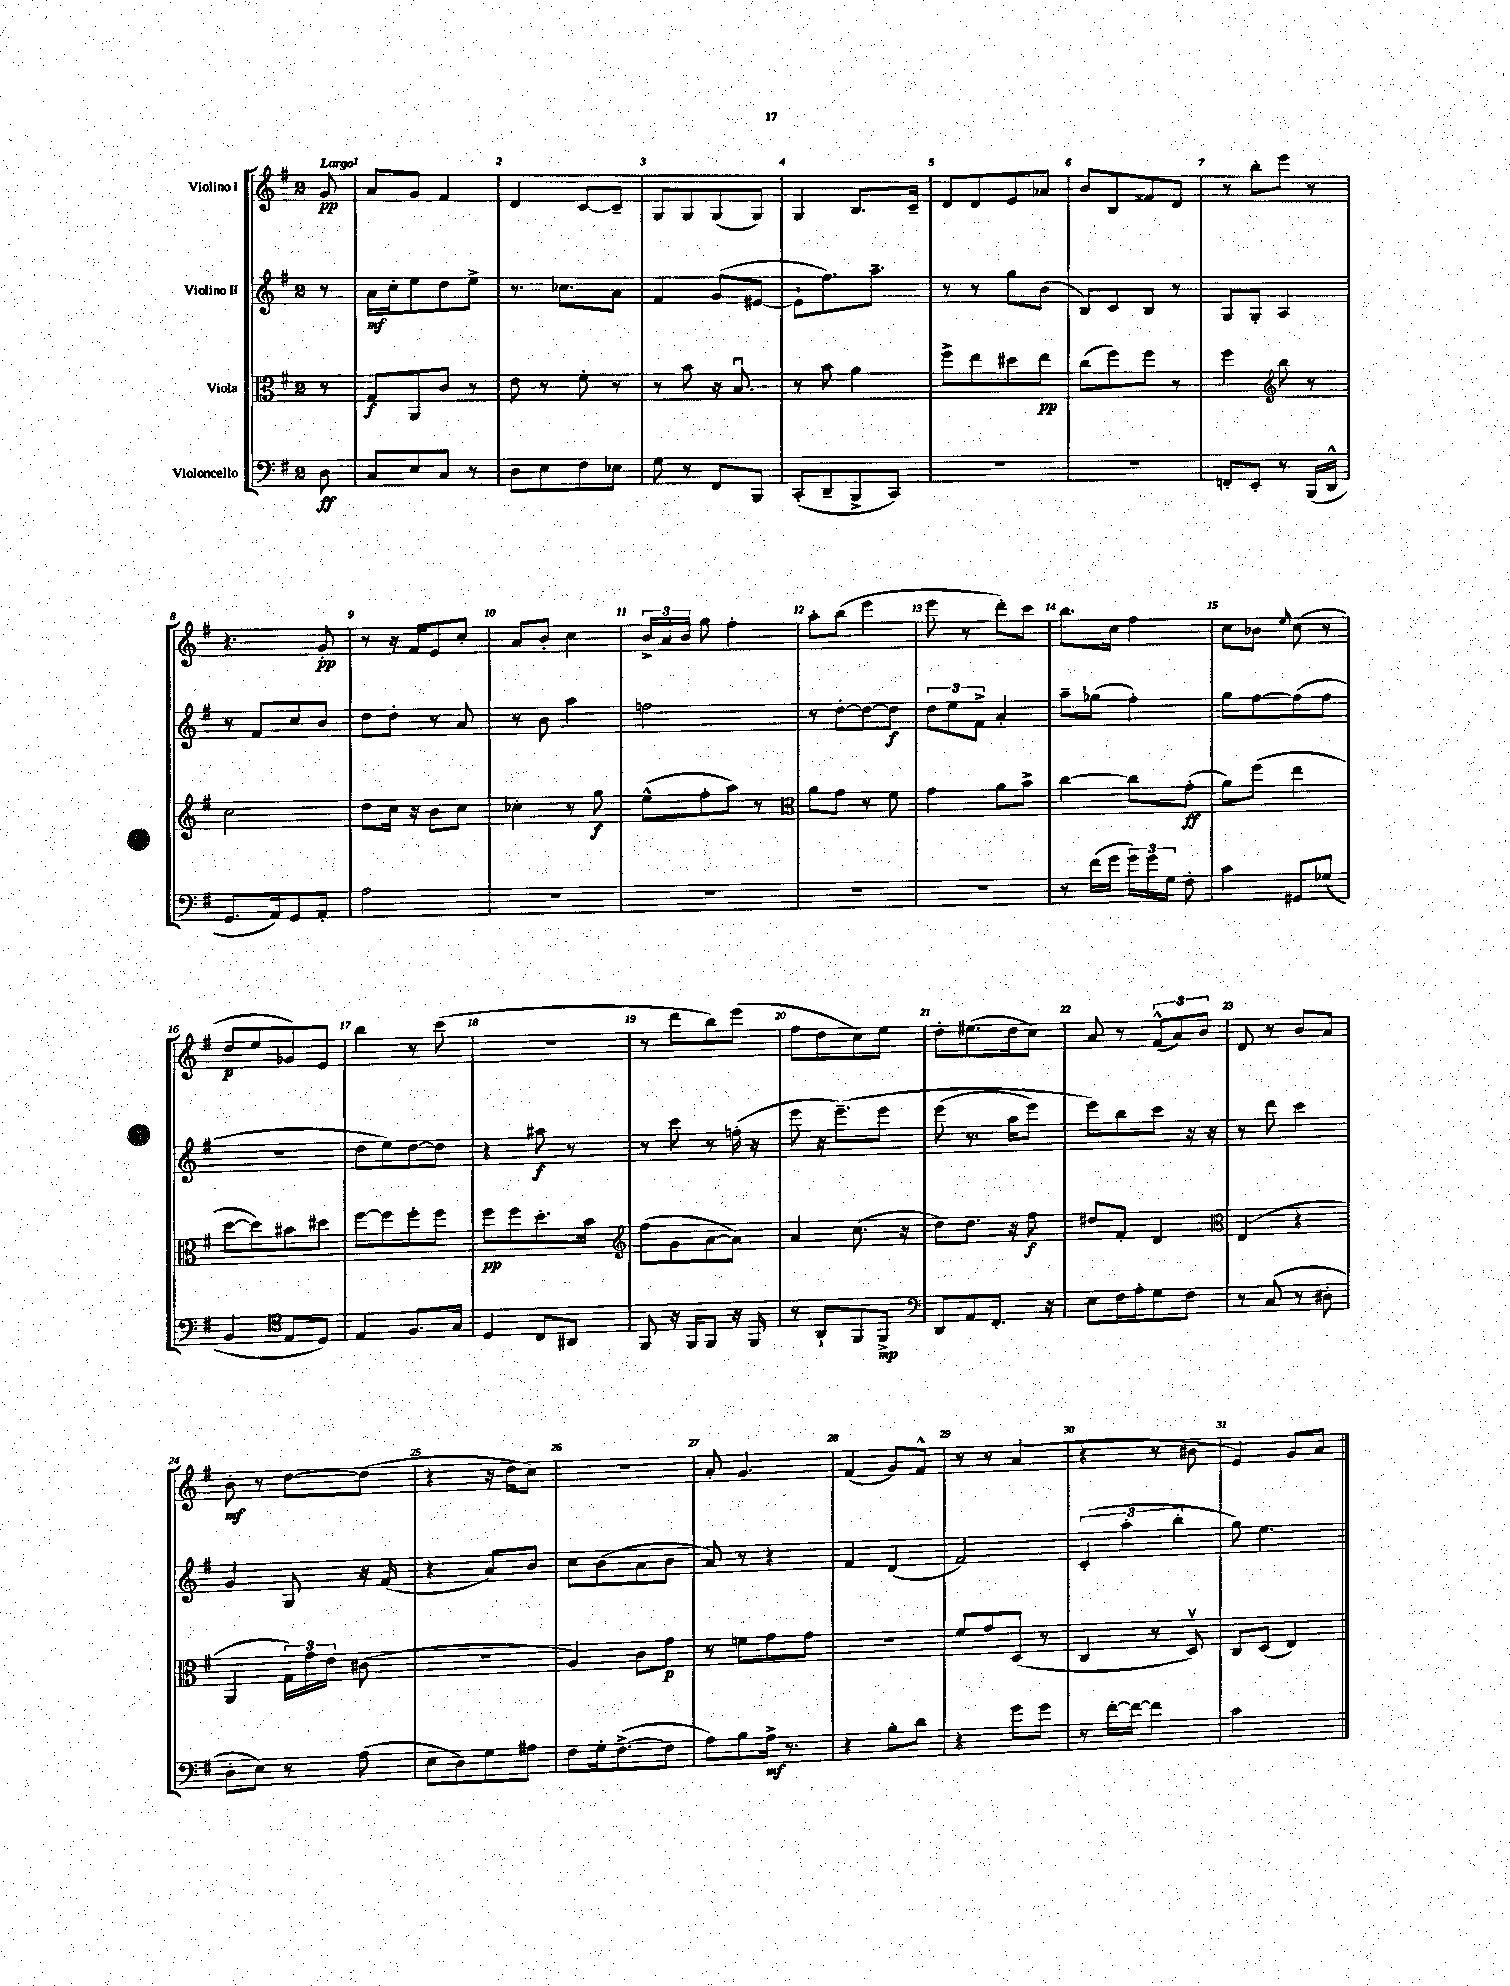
<<
\new StaffGroup <<
\new Staff = "s0" \with { instrumentName = "Violino I" } {
    \clef treble \key g \major \once \override Staff.TimeSignature.style = #'single-digit \time 2/4 \partial 8 \tempo "Largo"
    \autoBeamOff g'8\pp |
    a'8[ g'8] fis'4 |
    d'4 c'8[~ c'8]-- |
    g8[ g8 g8( g8]) |
    g4 b8.[ c'16]-- |
    d'8[ d'8 e'8 aes'8] |
    b'8[ b8 fisis'8 d'8] |
    r8 b''8[-. e'''8] r8 |
    r4. g'8-.\pp |
    r8 r16 fis'16[ e'8 c''8]-. |
    a'8[ b'8]-. c''4 |
    \tuplet 3/2 { b'16[-> a'16 b'16] } g''8 fis''4-. |
    a''8[-. b''8]( e'''4 |
    e'''8 r8 d'''8[-.) c'''8] |
    b''8.[ c''16] fis''4 |
    c''8[ bes'8] \grace { e''16 } c''8( r8 |
    d''8[\p e''8 ges'8) e'8] |
    b''4 r8 c'''8( |
    R2 |
    r8 d'''8[ b''8) e'''8]( |
    fis''8[ d''8 c''8) e''8] |
    d''8[-. eis''8.( d''16 c''8]) |
    a'8 r8 \tuplet 3/2 { fis'8[-^( a'8) b'8] } |
    d'8 r8 b'8[ a'8] |
    b'8-.\mf r8 d''8[~ d''8]( |
    r4 r16 d''16[ c''8]) |
    R2 |
    a'8-. g'4. |
    fis'4( g'8[) fis'8]-^ |
    r8 r8 a'4( |
    r4 r8 bis'8 |
    e'4) g'8[ a'8] \bar "|." |
}
\new Staff = "s1" \with { instrumentName = "Violino II" } {
    \clef treble \key g \major \once \override Staff.TimeSignature.style = #'single-digit \time 2/4 \partial 8
    \autoBeamOff r8 |
    a'16[\mf c''16-. e''8 d''8 e''8]-> |
    r8. ces''8.[ a'8] |
    fis'4 g'8[( eis'8]~ |
    eis'8[-! fis''8.) a''8.]-- |
    r8 r8 g''8[ b'8]( |
    b8[) c'8 b8] r8 |
    g8[ g8]-. a4 |
    r8 fis'8[ c''8 b'8] |
    d''8[ d''8]-. r8 a'8 |
    r8 b'8 a''4 |
    f''2 |
    r8 d''8[~-. d''8~ d''8]\f |
    \tuplet 3/2 { d''8[ e''8 fis'8]-> } a'4-. |
    a''8[-- ges''8]( fis''4-.) |
    g''8[ fis''8~ fis''8( fis''8] |
    R2 |
    d''8[ e''8) d''8~ d''8] |
    r4 ais''8\f r8 |
    r8 c'''8 r8 f''16-.( r16 |
    e'''8 r16 e'''8.[--)\( e'''8] |
    e'''8( r8. a''16[ e'''8]) |
    e'''8[\) b''8 c'''8] r16 r16 |
    r8 d'''8 c'''4 |
    g'4 g8 r16 fis'16( |
    r4 a'8[) b'8] |
    c''8[ b'8( a'8 b'8] |
    a'8) r8 r4 |
    fis'4 d'4( |
    fis'2) |
    \tuplet 3/2 { c'4-.( a''4-. b''4-. } |
    g''8) e''4. \bar "|." |
}
\new Staff = "s2" \with { instrumentName = "Viola" } {
    \clef alto \key g \major \once \override Staff.TimeSignature.style = #'single-digit \time 2/4 \partial 8
    \autoBeamOff r8 |
    g8[\f a,8 c'8] r8 |
    e'8 r8 fis'8-. r8 |
    r8 b'8 r16 b8.\downbow |
    r8 b'8 a'4 |
    fis''8[-> e''8 dis''8 e''8]\pp |
    c''8[( fis''8) fis''8] r8 |
    fis''4 \clef treble b''8 r8 |
    c''2 |
    d''8[ c''16] r16 b'8[ c''8] |
    ces''4-. r8 g''8\f |
    e''8[-^( fis''8-. a''8]) r8 |
    \clef alto a'8[ g'8] r8 fis'8 |
    g'4 a'8[ b'8]-> |
    c''4~ c''8[ g'8]-.\ff( |
    a'8[) fis''8]( e''4 |
    d''8[~ d''8) bis'8 dis''8] |
    fis''8[~ fis''8 fis''8-. fis''8] |
    fis''8[\pp fis''8 d''8.-. b'16] |
    \clef treble fis''8[( g'8 a'8~ a'8]) |
    a'4 c''8.( r16 |
    d''8[) d''8.] r16 fis''8\f |
    dis''8[ fis'8]-. d'4 |
    \clef alto e4( r4 |
    a,4 \tuplet 3/2 { g16[) g'16 e'16] } cis'8( |
    r2 |
    a4) c'8[ g'8]\p |
    r8 f'8[ g'8 g'8] |
    r2 |
    fis'8[ g'8 d8]( r8 |
    c4 r8 d8\upbow) |
    c8[ d8]( e4) \bar "|." |
}
\new Staff = "s3" \with { instrumentName = "Violoncello" } {
    \clef bass \key g \major \once \override Staff.TimeSignature.style = #'single-digit \time 2/4 \partial 8
    \autoBeamOff d8\ff |
    c8[ e8 c8] r8 |
    d8[ e8 fis8 ees8] |
    g8 r8 fis,8[ b,,8] |
    c,8[-.( d,8-- b,,8-> c,8]) |
    R2 |
    R2 |
    f,8[-. e,8]-. r8 b,,16[( d,16]-^ |
    g,8.[ a,16) g,8 a,8]-. |
    a2 |
    R2 |
    R2 |
    R2 |
    R2 |
    r8 fis'16[( g'16] \tuplet 3/2 { g'16[) g'16 g16] } fis8-. |
    c'4 gis,8[ ges8]( |
    b,4 \clef tenor e8[ d8]) |
    e4 fis8.[ g16] |
    d4 c8[ ais,8] |
    fis,8 r16 fis,16[ fis,8] r16 fis,16 |
    r8 a,8[-! fis,8 fis,8]->\mp |
    \clef bass d,8[ a,8 fis,8.]-. r16 |
    e8[ fis16 a16-. g8 fis8] |
    r8 c8( r8 dis8-. |
    d8[-. e8]) r8 a8( |
    e8[ d8) g8 ais8] |
    fis8[ g16-. fis8.~->( fis8] |
    a8[) b8 a16]->\mf r8. |
    r4 b8[-. d'8] |
    r4 g'8[ g'8] |
    r8 fis'16[~-. fis'16]~ fis'4 |
    c'2 \bar "|." |
}
>>
>>
\layout { \context { \Score \override BarNumber.break-visibility = ##(#f #t #t) barNumberVisibility = #all-bar-numbers-visible } }
